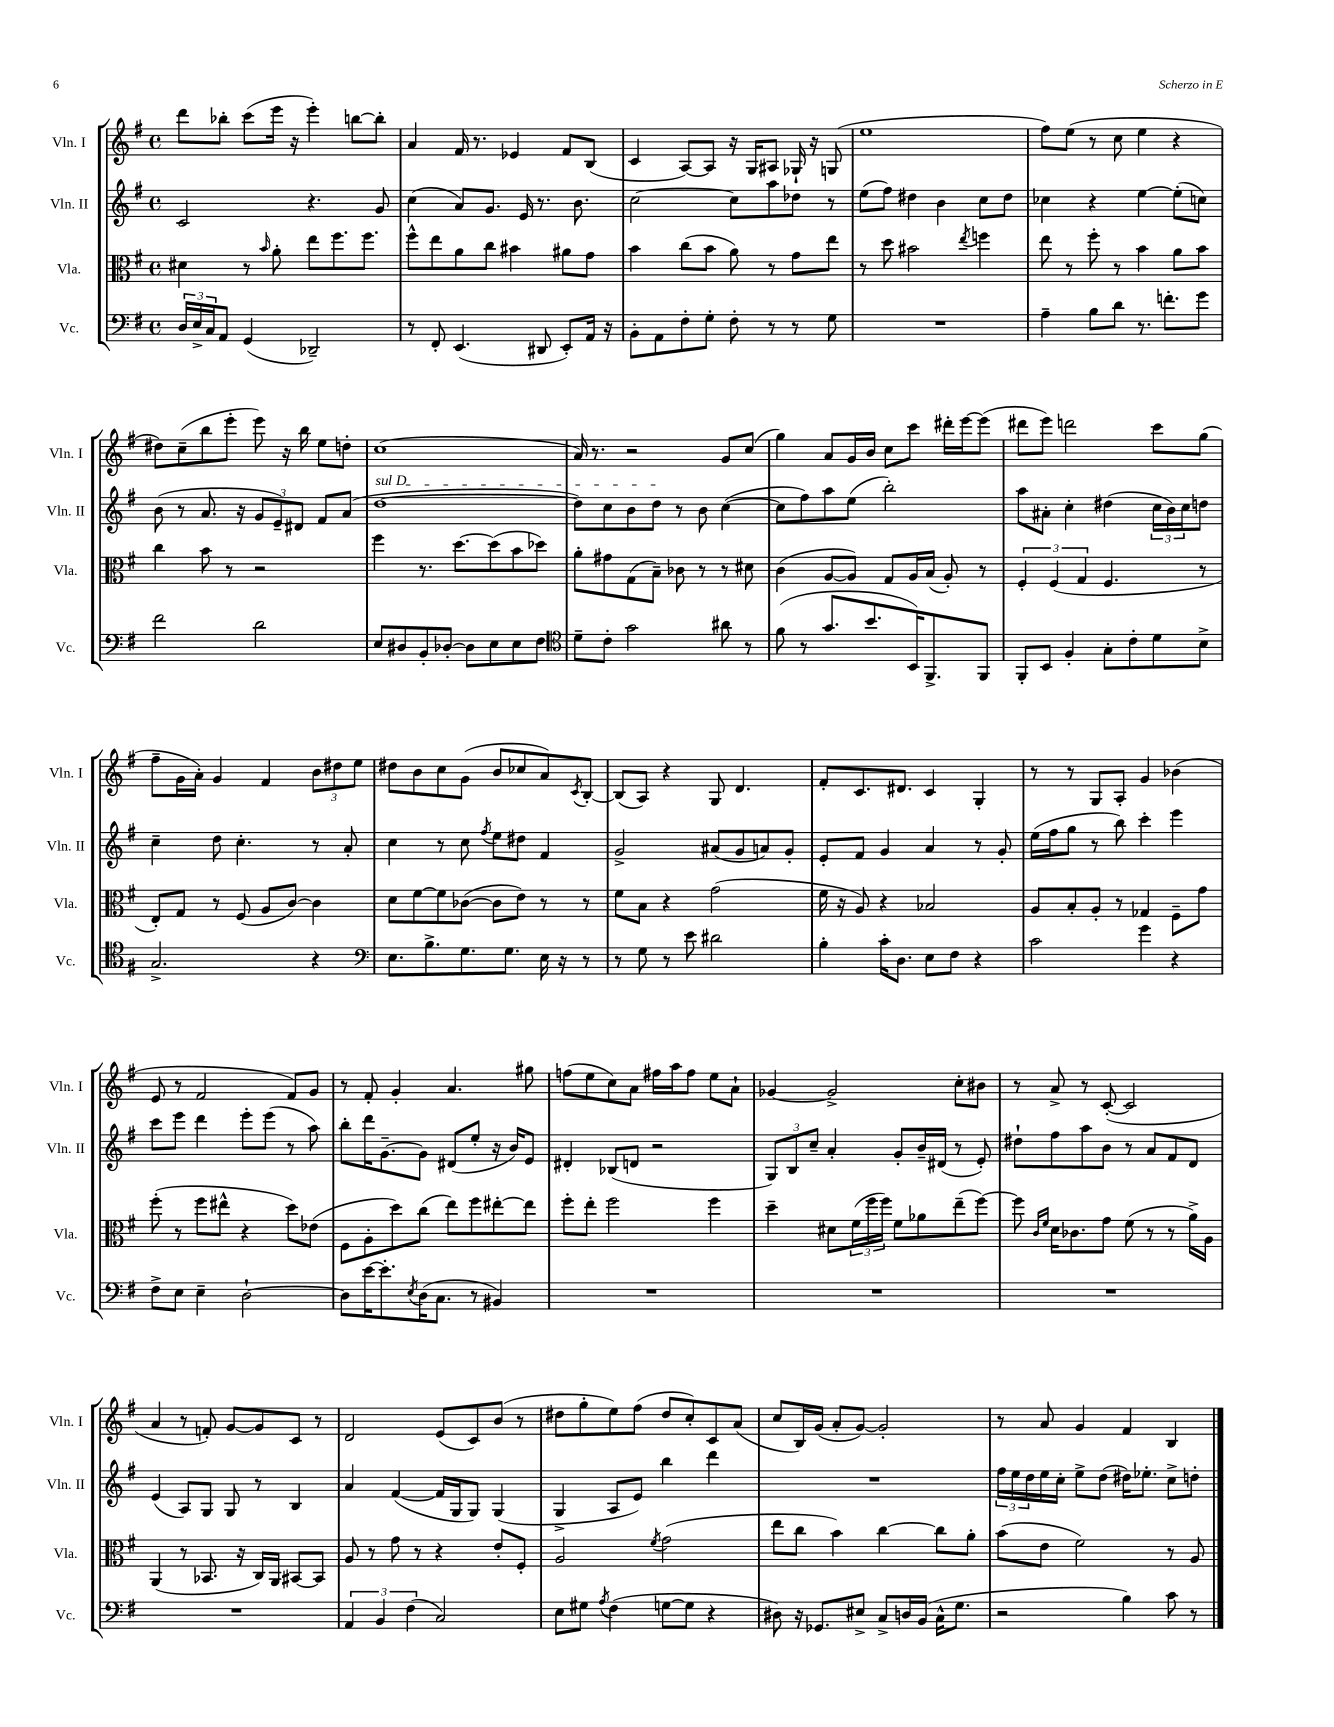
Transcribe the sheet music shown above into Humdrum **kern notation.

**kern	**kern	**kern	**kern
*staff4	*staff3	*staff2	*staff1
*clefF4	*clefC3	*clefG2	*clefG2
*k[f#]	*k[f#]	*k[f#]	*k[f#]
*M4/4	*M4/4	*M4/4	*M4/4
*met(c)	*met(c)	*met(c)	*met(c)
24D	4d#	2c	8ddd
24E^	.	.	.
24C	.	.	.
8AA	.	.	8bb-'
(4GG	8r	.	(8ccc
.	16qqb	.	.
.	8a'	.	16eee
.	.	.	16r
2DD-~)	8ee	4.r	4eee')
.	8.ff#	.	.
.	.	.	[8bb
.	8.ff#	.	.
.	.	8g	8bb']
=	=	=	=
8r	8ff#^^	(4cc	4a
8FF#'	8ee	.	.
(4.EE	8a	8a)	16f#
.	.	.	8.r
.	8cc	8.g	.
.	4b#	.	4e-
.	.	16e	.
8DD#	.	8.r	.
8EE')	8a#	.	8f#
.	.	8.b	.
16AA	8g	.	(8B
16r	.	.	.
=	=	=	=
8BB'	4b	[2cc	4c
8AA	.	.	.
8F#'	(8cc	.	[8A)
8G'	8b	.	8A]
8F#'	8a)	8cc]	16r
.	.	.	16G
8r	8r	8aa	8A#
8r	8g	8dd-	16G-`
.	.	.	16r
8G	8ee	8r	(8G
=	=	=	=
1r	8r	(8ee	1ee
.	8dd	8ff#)	.
.	2b#	4dd#	.
.	.	4b	.
.	8qee	.	.
.	4ff	8cc	.
.	.	8dd#	.
=	=	=	=
4A~	8ee	4cc-	8ff#)
.	8r	.	(8ee
8B	8ff#'	4r	8r
8d	8r	.	8cc
8.r	4b	[4ee	4ee
8.f'	.	.	.
.	8a	(8ee']	4r
8g	8b	8cc)	.
=	=	=	=
2f#	4cc	(8b	8dd#)
.	.	8r	(8cc~
.	8b	8.a	8bb
.	8r	.	8eee'
.	.	16r	.
2d	2r	12g	8eee)
.	.	12e~)	.
.	.	.	16r
.	.	12d#	.
.	.	.	16bb
.	.	8f#	8ee
.	.	(8a	8dd'
=	=	=	=
8E	4ff#	[1dd	(1cc
8D#	.	.	.
8BB'	8.r	.	.
[8D-'	.	.	.
.	[8.dd	.	.
8D-]	.	.	.
8E	(8dd]	.	.
8E	8b	.	.
8F#	8dd-)	.	.
=	=	=	=
*clefC4	*	*	*
8d~	8a'	8dd])	16a)
.	.	.	8.r
8c'	8g#	8cc	.
2g	(8G	8b	2r
.	8B~)	8dd	.
.	8c-	8r	.
.	8r	8b	.
8a#	8r	([4cc	8g
8r	8d#	.	(8cc
=	=	=	=
(8f#	(4c	8cc]	4gg)
8r	.	8ff#)	.
8.g	[8A	8aa	8a
.	8A])	(8ee	16g
8.b	.	.	16b
.	8G	2bb')	8cc
16BB)	16A	.	8ccc
8.FF#^	(16B	.	.
.	8A')	.	16ddd#'
.	.	.	[16eee
8FF#	8r	.	(8eee]
=	=	=	=
8FF#'	6F#'	8aa	8ddd#
8BB	.	8a#'	8eee)
.	(6F#	.	.
4F#'	.	4cc'	2ddd
.	6G	.	.
8G'	4.F#	(4dd#	.
8c'	.	.	.
8d	.	24cc	8ccc
.	.	24b)	.
.	.	24cc	.
8B^	8r	8dd	(8gg
=	=	=	=
2.G^	8E')	4cc~	8ff#~
.	8G	.	16g
.	.	.	16a')
.	8r	8dd	4g
.	(8F#	4.cc'	.
.	8A	.	4f#
.	[8c)	.	.
4r	4c]	8r	12b
.	.	.	12dd#
.	.	8a'	.
.	.	.	12ee
=	=	=	=
*clefF4	*	*	*
8.E	8d	4cc	8dd#
.	[8f#	.	8b
8.B^	.	.	.
.	8f#]	8r	8cc
8.G	([8c-	8cc	(8g
.	.	8qff#	.
.	8c-]	8ee	8b
8.G	.	.	.
.	8e)	8dd#	8cc-
16E	8r	4f#	8a)
16r	.	.	.
.	.	.	8qc
8r	8r	.	[8B'
=	=	=	=
8r	8f#	2g^	(8B]
8G	8B	.	8A)
8r	4r	.	4r
8e	.	.	.
2d#	(2g	(8a#	8G
.	.	8g	4.d
.	.	8a)	.
.	.	8g'	.
=	=	=	=
4B'	16f#	8e'	8f#'
.	16r	.	.
.	8A)	8f#	8.c
16c'	4r	4g	.
8.D	.	.	8.d#
8E	2B-	4a	4c
8F#	.	.	.
4r	.	8r	4G'
.	.	8g'	.
=	=	=	=
2c	8A	(16ee	8r
.	.	16ff#	.
.	8B'	8gg	8r
.	8A'	8r	8G
.	8r	8bb)	8A'
4g	4G-	4ccc'	4g
4r	8F#~	4eee	(4b-
.	8g	.	.
=	=	=	=
8F#^	(8ff#'	8ccc	8e
8E	8r	8eee	8r
4E~	8ff#	4ddd	2f#
.	8ee#^^	.	.
[2D`	4r	8eee'	.
.	.	(8eee	.
.	8dd)	8r	8f#)
.	(8e-	8aa)	8g
=	=	=	=
8D]	8F#	8bb'	8r
[16e	8A'	16ddd	8f#'
8.e']	.	[8.g~	.
.	8dd)	.	4g'
8qE	.	.	.
(16D	(8cc	8g]	.
8.C	.	.	.
.	8ee)	(8d#	4.a
8r	8ff#	8ee'	.
4BB#)	[8ee#'	16r	.
.	.	16b)	.
.	8ee#]	8e	8gg#
=	=	=	=
1r	8ff#'	4d#'	(8ff
.	8ee'	.	8ee
.	2ff#	(8B-	8cc)
.	.	8d	8a
.	.	2r	16ff#
.	.	.	16aa
.	.	.	8ff#
.	4ff#	.	8ee
.	.	.	8a`
=	=	=	=
1r	4dd~	12G)	[4g-
.	.	12B	.
.	.	12cc~	.
.	8d#	4a'	2g-^]
.	(24f#	.	.
.	24ff#	.	.
.	24ff#)	.	.
.	8f#	8g'	.
.	8a-	16b~	.
.	.	(16d#	.
.	(8ee~	8r	8cc'
.	[8ff#)	8e')	8b#
=	=	=	=
1r	8ff#]	8dd#`	8r
.	16qqc	.	.
.	16qqf#	.	.
.	16d	8ff#	8a^
.	8.c-	.	.
.	.	8aa	8r
.	8g	8b	([8c'
.	(8f#	8r	2c]
.	8r	8a	.
.	8r	8f#	.
.	16a^)	8d	.
.	16A	.	.
=	=	=	=
1r	(4AA	(4e	4a
.	8r	8A)	8r
.	8.BB-	8G	8f')
.	.	8G	[8g
.	16r	.	.
.	16C)	8r	8g]
.	16AA	.	.
.	[8BB#	4B	8c
.	8BB#]	.	8r
=	=	=	=
6AA	8A	4a	2d
.	8r	.	.
6BB	.	.	.
.	8g	([4f#	.
(6F#	.	.	.
.	8r	.	.
2C)	4r	16f#]	(8e
.	.	16G	.
.	.	8G)	8c)
.	8e'	(4G	(8b
.	8F#'	.	8r
=	=	=	=
8E	2A	4G^	8dd#
8G#	.	.	8gg'
8qA	.	.	.
(4F#	.	8A	8ee)
.	.	8e)	(8ff#
.	8qf#	.	.
[8G	(2g	4bb	8dd#
8G]	.	.	8cc')
4r	.	4ddd	8c
.	.	.	(8a
=	=	=	=
8D#)	8ee	1r	8cc
16r	8cc	.	16B)
8.GG-	.	.	(16g
.	4b)	.	8a'
8E#^	.	.	[8g)
8C^	[4cc	.	2g']
16D	.	.	.
(16BB	.	.	.
16C^^	8cc]	.	.
8.G	.	.	.
.	8a'	.	.
=	=	=	=
2r	(8b	24ff#	8r
.	.	24ee	.
.	.	24dd	.
.	8e	16ee	8a
.	.	16cc'	.
.	2f#)	8ee^	4g
.	.	(8dd	.
4B)	.	16dd#)	4f#
.	.	8.ee-'	.
8c	8r	8cc^	4B
8r	8A	8dd'	.
==	==	==	==
*-	*-	*-	*-
